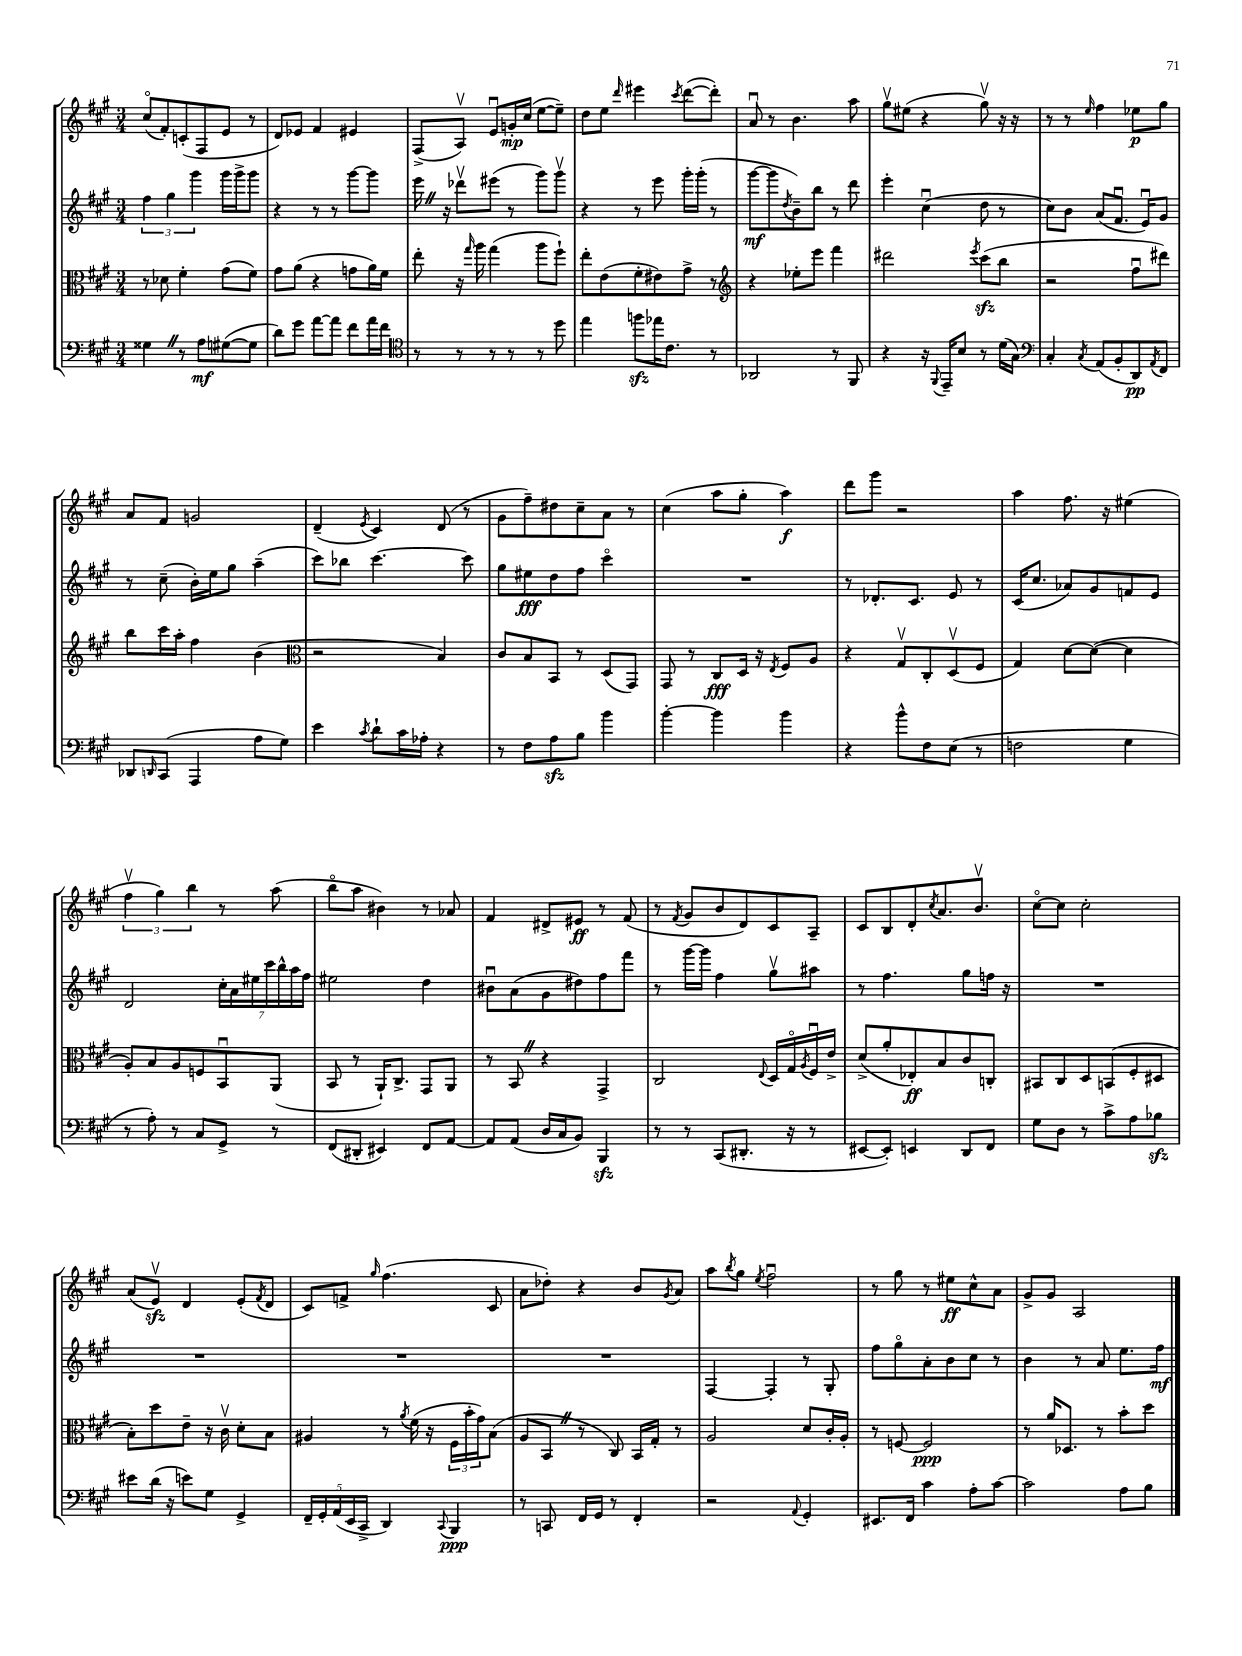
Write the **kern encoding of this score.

**kern	**kern	**kern	**kern
*staff4	*staff3	*staff2	*staff1
*clefF4	*clefC3	*clefG2	*clefG2
*k[f#c#g#]	*k[f#c#g#]	*k[f#c#g#]	*k[f#c#g#]
*M3/4	*M3/4	*M3/4	*M3/4
4G##	8r	6ff#	(8cc#o
.	8d-	.	8f#')
.	.	6gg#	.
8r	4f#'	.	(8c'
.	.	6ggg#	.
8A	.	.	8F#
([8G#	(8g#	16ggg#	8e
.	.	16ggg#^	.
8G#]	8f#)	8ggg#	8r
=	=	=	=
8d)	8g#	4r	8d)
8g#	(8a	.	8e-
[8a	4r	8r	4f#
8a]	.	8r	.
8f#	8g	[8ggg#	4e#
16a	16a)	8ggg#]	.
16f#	16f#	.	.
=	=	=	=
*clefC4	*	*	*
8r	8ee'	16eee	(8F#^
.	.	16r	.
8r	16r	8ddd-v	8Av)
.	16qqgg#	.	.
.	16aa	.	.
8r	(4gg#	(8eee#	8eu
8r	.	8r	16g'
.	.	.	(16cc#
8r	8aa	8ggg#)	[8ee
8dd	8ff#`)	8ggg#v	8ee~])
=	=	=	=
4ee	8ee'	4r	8dd
.	(8e	.	8ee
.	.	.	16qqddd
8ff	8f#'	8r	4eee#
16ee-	8e#)	8eee	.
8.c#	.	.	.
.	.	.	8qccc#
.	8g#^	16ggg#'	([8ddd
.	.	(16ggg#'	.
8r	8r	8r	8ddd'])
=	=	=	=
*	*clefG2	*	*
2AA-	4r	[8ggg#	8au
.	.	8ggg#]	8r
.	.	8qdd	.
.	8ee-'	8b~)	4.b
.	8eee	8bb	.
8r	4fff#	8r	.
8FF#	.	8ddd	8aa
=	=	=	=
4r	2ddd#	4eee'	8gg#v
.	.	.	(8ee#
16r	.	(4cc#u	4r
8qqFF#	.	.	.
16EE~	.	.	.
8B	.	.	.
.	8qeee	.	.
8r	(8ccc#	8dd	8gg#v)
(16d	8bb	8r	16r
16G#)	.	.	16r
=	=	=	=
*clefF4	*	*	*
4C#'	2r	8cc#)	8r
.	.	8b	8r
8qC#	.	.	16qqee
(8AA	.	(8a	4ff#
8BB'	.	8.f#u	.
8DD)	8ff#u	.	8ee-
.	.	16eu)	.
8qAA	.	.	.
8FF#	8ddd#)	8g#	8gg#
=	=	=	=
8DD-	8bb	8r	8a
16qqDD	.	.	.
(8CC#	16ccc#	(8cc#~	8f#
.	16aa'	.	.
4AAA	4ff#	16b')	2g
.	.	16ee	.
.	.	8gg#	.
8A	(4b	(4aa~	.
8G#)	.	.	.
=	=	=	=
*	*clefC3	*	*
4e	2r	8ccc#)	(4d~
.	.	8bb-	.
8qc#	.	.	8qe
8d`	.	[4.ccc#	4c#)
16c#	.	.	.
16A-'	.	.	.
4r	4B)	.	(8d
.	.	8ccc#]	8r
=	=	=	=
8r	8c#	8gg#	8g#
8F#	8B	8ee#	8ff#~)
8A	8BB	8dd	8dd#
8B	8r	8ff#	8cc#~
4b	(8D	4ccc#o	8a
.	8GG#)	.	8r
=	=	=	=
[4b'	8GG#	2.r	(4cc#
.	8r	.	.
4b]	8C#	.	8aa
.	16D	.	8gg#'
.	16r	.	.
.	8qE	.	.
4b	8F#	.	4aa)
.	8A	.	.
=	=	=	=
4r	4r	8r	8ddd
.	.	8.d-'	8ggg#
8b^^	8G#v	.	2r
.	.	8.c#	.
8F#	8C#'	.	.
(8E	(8Dv	8e	.
8r	8F#	8r	.
=	=	=	=
2F	4G#)	(16c#	4aa
.	.	8.cc#	.
.	[8d	8a-)	8.ff#
.	(8d_	8g#	.
.	.	.	16r
4G#	4d]	8f	(4ee#
.	.	8e	.
=	=	=	=
8r	8A')	2d	6ff#v
8A')	8B	.	.
.	.	.	6gg#)
8r	8A	.	.
.	.	.	6bb
8C#	8F	.	.
8GG#^	8BBu	28cc#'	8r
.	.	28a	.
.	.	28ee#	.
.	.	28ccc#	.
8r	(8AA	.	(8aa
.	.	28bb^^	.
.	.	28aa	.
.	.	28ff#	.
=	=	=	=
(8FF#	8BB	2ee#	8bbo
8DD#'	8r	.	8aa
4EE#)	16AA`)	.	4b#)
.	8.C#^	.	.
8FF#	8GG#	4dd	8r
[8AA	8AA	.	8a-
=	=	=	=
8AA]	8r	8b#u	4f#
(8AA	8BB	(8a	.
16D	4r	8g#	8d#^
16C#	.	.	.
8BB)	.	8dd#)	8e#
4BBB	4GG#^	8ff#	8r
.	.	8fff#	(8f#
=	=	=	=
8r	2C#	8r	8r
.	.	.	8qf#
8r	.	[16ggg#	8g#
.	.	16ggg#]	.
(8CC#	.	4ff#	8b
8.DD#'	.	.	8d)
.	8qqE	.	.
.	16D	8gg#v	8c#
16r	16G#o	.	.
.	8qA	.	.
8r	16F#u	8aa#	8A~
.	16e^	.	.
=	=	=	=
[8EE#	(8d^	8r	8c#
8EE#'])	8a'	4.ff#	8B
4EE	8E-')	.	8d'
.	.	.	8qcc#
.	8B	.	8.a
8DD	8c#	8gg#	.
.	.	.	8.bv
8FF#	8C'	16ff	.
.	.	16r	.
=	=	=	=
8G#	8BB#	2.r	[8cc#o
8D	8C#	.	8cc#]
8r	8D	.	2cc#'
8c#^	(8BB	.	.
8A	8F#'	.	.
8B-	8D#	.	.
=	=	=	=
8e#	8B')	2.r	(8a
(16d	8dd	.	8ev)
16r	.	.	.
8e)	8e~	.	4d
8G#	16r	.	.
.	16c#v	.	.
4GG#^	8d'	.	(8e'
.	.	.	8qf#
.	8B	.	8d
=	=	=	=
20FF#~	4A#	2.r	8c#)
20GG#'	.	.	.
(20AA	.	.	.
.	.	.	8f^
20EE	.	.	.
20CC#^	.	.	.
.	.	.	16qqgg#
4DD)	8r	.	(4.ff#
.	8qa	.	.
.	(16f#	.	.
.	16r	.	.
8qqCC#	.	.	.
4BBB	24F#	.	.
.	24b'	.	.
.	24g#)	.	.
.	(8B	.	8c#
=	=	=	=
8r	8A	2.r	8a
8CC	8BB	.	8dd-')
16FF#	8r	.	4r
16GG#	.	.	.
8r	8C#)	.	.
4FF#'	16BB	.	8b
.	16G#'	.	.
.	.	.	8qg#
.	8r	.	8a
=	=	=	=
2r	2A	[4F#	8aa
.	.	.	8qbb
.	.	.	8gg#
.	.	.	8qee
.	.	4F#']	2ff#u
8qqAA	.	.	.
4GG#'	8d	8r	.
.	16c#'	8G#'	.
.	16A'	.	.
=	=	=	=
8.EE#	8r	8ff#	8r
.	[8F	8gg#o	8gg#
16FF#	.	.	.
4c#	2F]	8a'	8r
.	.	8b	8ee#
8A'	.	8cc#	8cc#^^
[8c#	.	8r	8a
=	=	=	=
2c#]	8r	4b	8g#^
.	16a	.	8g#
.	8.D-	.	.
.	.	8r	2A
.	8r	8a	.
8A	8b'	8.ee	.
8B	8dd	.	.
.	.	16ff#	.
==	==	==	==
*-	*-	*-	*-
